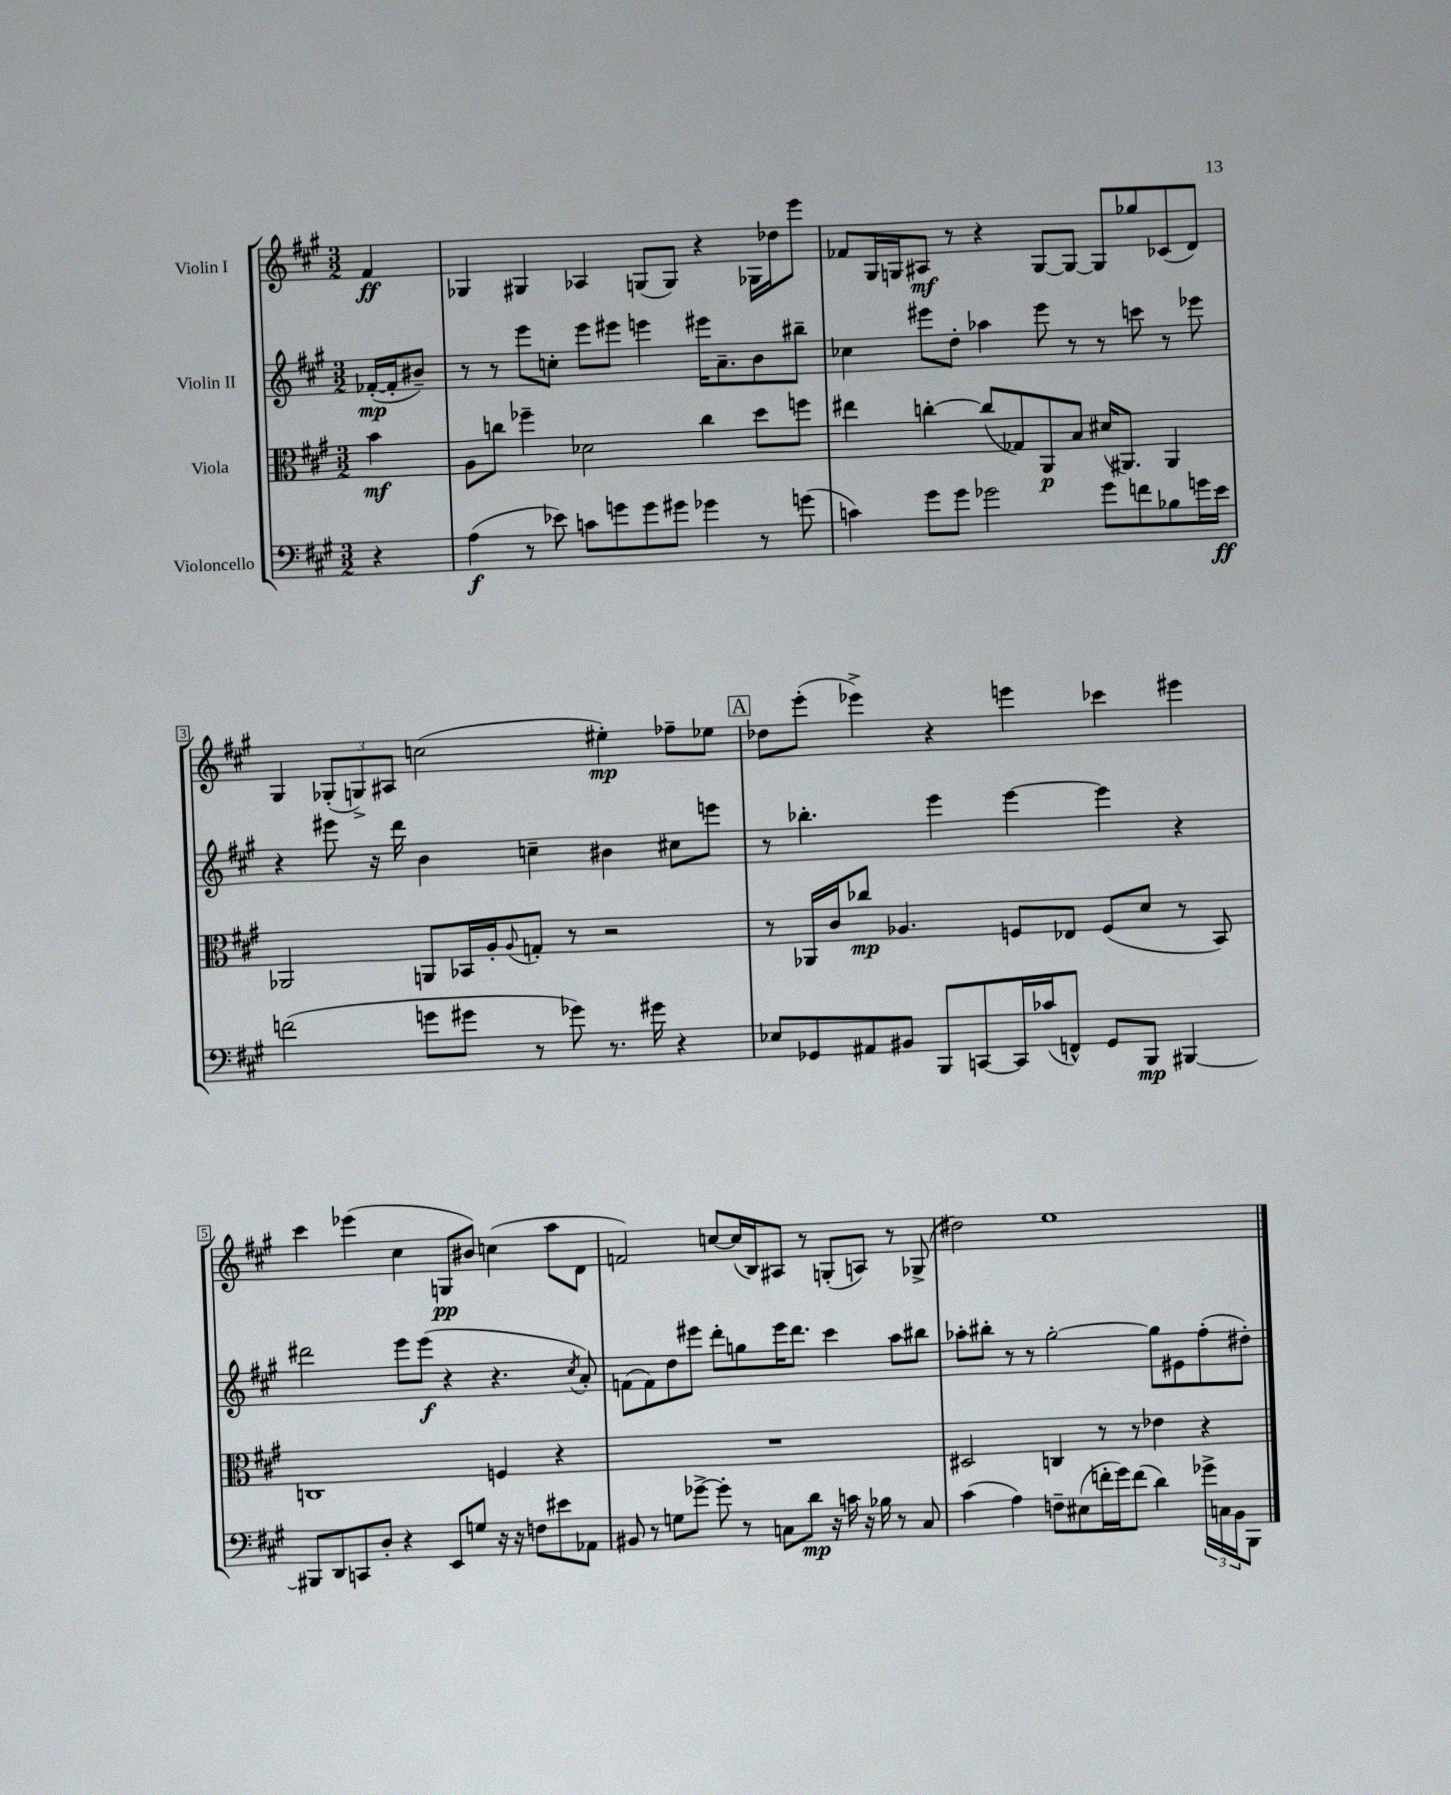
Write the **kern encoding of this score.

**kern	**dynam	**kern	**dynam	**kern	**dynam	**kern	**dynam
*part4	*part4	*part3	*part3	*part2	*part2	*part1	*part1
*staff4	*staff4	*staff3	*staff3	*staff2	*staff2	*staff1	*staff1
*I"Violoncello	*	*I"Viola	*	*I"Violin II	*	*I"Violin I	*
*clefF4	*	*clefC3	*	*clefG2	*	*clefG2	*
*k[f#c#g#]	*	*k[f#c#g#]	*	*k[f#c#g#]	*	*k[f#c#g#]	*
*M3/2	*	*M3/2	*	*M3/2	*	*M3/2	*
=	=	=	=	=	=	=	=
4r	.	4b\	mf	([16f-X'/LL	mp	4f#/	ff
.	.	.	.	16f-'/J]	.	.	.
.	.	.	.	8b#X~/J)	.	.	.
=1	=1	=1	=1	=1	=1	=1	=1
(4A\	f	8A\L	.	8r	.	4G-X/	.
.	.	8ccn\J	.	8r	.	.	.
8r	.	4ff-X~\	.	8eee\L	.	4G#X/	.
8e-X\)	.	.	.	8ccn'\J	.	.	.
8cn\L	.	2d-X\	.	8eee\L	.	4A-X/	.
8gn\	.	.	.	8eee#X\J	.	.	.
8g\	.	.	.	4eeen\	.	(8Gn/L	.
8g#X\J	.	.	.	.	.	8G/J)	.
4g-X\	.	4cc\	.	16eee#X\KL	.	4r	.
.	.	.	.	8.a~\	.	.	.
8r	.	8dd\L	.	8b\	.	16G-X\LL	.
.	.	.	.	.	.	16dd-X\J	.
(8gn\	.	8ffn\J	.	8bb#X~\J	.	8eee\J	.
=2	=2	=2	=2	=2	=2	=2	=2
4cn\)	.	4ee#X\	.	4cc-X\	.	8f-X/L	.
.	.	.	.	.	.	16G#/L	.
.	.	.	.	.	.	16Gn/J	.
8g#\L	.	[4ccn'\	.	8eee#X\L	.	8A#X/J	mf
8g#\J	.	.	.	8dd'\J	.	8r	.
2g-X\	.	(8cc/L]	.	4aa-X\	.	4r	.
.	.	8G-X/)	.	.	.	.	.
.	.	8AA/	p	8eee#\	.	[8G/L	.
.	.	8B/J	.	8r	.	8G/J_	.
8g-\L	.	(16d#X/KL	.	8r	.	8G/L]	.
.	.	8.AA#X/J)	.	.	.	.	.
8fn\	.	.	.	8cccn\	.	8gg-X/	.
8B-X\	.	4AA#/	.	8r	.	(8c-X/	.
16gn\L	.	.	.	8eee-X\	.	8d/J)	.
16e\JJ	ff	.	.	.	.	.	.
!!LO:LB:g=z
=3	=3	=3	=3	=3	=3	=3	=3
(2fn\	.	2AA-X/	.	4r	.	4G#/	.
.	.	.	.	8eee#X\	.	(12G-X'/L	.
.	.	.	.	.	.	12Gn^/)	.
.	.	.	.	16r	.	.	.
.	.	.	.	.	.	12A#X/J	.
.	.	.	.	16ddd\	.	.	.
8gn\L	.	8AAn/L	.	4b\	.	(2ccn\	.
8g#X\J	.	16BB-X/L	.	.	.	.	.
.	.	16A'/J	.	.	.	.	.
.	.	8qqA/	.	.	.	.	.
8r	.	8Gn'/J	.	4ccn~\	.	.	.
8g-X\)	.	8r	.	.	.	.	.
8.r	.	2r	.	4b#X\	.	4ee#X'\)	mp
16g#X\	.	.	.	.	.	.	.
4r	.	.	.	8cc#X\L	.	8ff-X~\L	.
.	.	.	.	8eeen\J	.	8ee-X\J	.
!!LO:REH:place=s1:t=A
=4	=4	=4	=4	=4	=4	=4	=4
8E-X/L	.	8r	.	8r	.	8dd-X\L	.
8GG-X/	.	16AA-X/LL	.	4.bb-X'\	.	(8eee'\J	.
.	.	16c#/J	.	.	.	.	.
8AA#X/	.	8cc-X/J	mp	.	.	4eee-X^\)	.
8BB#X/J	.	4.A-X/	.	.	.	.	.
8BBB/L	.	.	.	4eee\	.	4r	.
[8CCn/	.	.	.	.	.	.	.
16CC/L]	.	8Fn/L	.	[4eee\	.	4eeen\	.
(16c-X/J	.	.	.	.	.	.	.
8FFn^^/J)	.	8E-X/J	.	.	.	.	.
8GG-/L	.	(8F/L	.	4eee\]	.	4ccc-X\	.
8BBB/J	mp	8d/J	.	.	.	.	.
[4BBB#X/	.	8r	.	4r	.	4eee#X\	.
.	.	8BB/)	.	.	.	.	.
!!LO:LB:g=z
=5	=5	=5	=5	=5	=5	=5	=5
8BBB#X/L]	.	1Cn	.	2ddd#X\	.	4ccc#\	.
8DD/	.	.	.	.	.	.	.
8CCn/	.	.	.	.	.	(4eee-X\	.
8D'/J	.	.	.	.	.	.	.
4r	.	.	.	8eee\L	.	4cc#\	.
.	.	.	.	(8eee\J	f	.	.
8EE/L	.	.	.	4r	.	8Gn/L	pp
8Gn/J	.	.	.	.	.	8b#X/J)	.
16r	.	4Fn/	.	4.r	.	(4ccn\	.
16r	.	.	.	.	.	.	.
8Fn\L	.	.	.	.	.	.	.
8e#X\	.	4r	.	.	.	8aa\L	.
.	.	.	.	8qcc#/	.	.	.
8AA-X\J	.	.	.	8a'/)	.	8d\J	.
=6	=6	=6	=6	=6	=6	=6	=6
8BB#X/	.	1.r	.	(8fn\L	.	2fn/)	.
8r	.	.	.	8f\)	.	.	.
8Gn\L	.	.	.	8dd\	.	.	.
[8g-X^\J	.	.	.	8eee#X\J	.	.	.
8g-'\]	.	.	.	8ddd'\L	.	[8ccn/L	.
8r	.	.	.	8ggn\	.	(16cc/L]	.
.	.	.	.	.	.	16B/J)	.
8Cn\L	.	.	.	16eee#\K	.	8A#X/J	.
.	.	.	.	8.ddd\J	.	.	.
8d\J	mp	.	.	.	.	8r	.
16r	.	.	.	4ccc#\	.	(8Gn'/L	.
16cn\	.	.	.	.	.	.	.
16r	.	.	.	.	.	8An/J)	.
16B-X\	.	.	.	.	.	.	.
8r	.	.	.	8aa\L	.	8r	.
8C/	.	.	.	8bb#X\J	.	(8G-X^/	.
=7	=7	=7	=7	=7	=7	=7	=7
(4c#\	.	2D#X/	.	8aa-X'\L	.	2dd#X\)	.
.	.	.	.	8bb#X'\J	.	.	.
4A\)	.	.	.	8r	.	.	.
.	.	.	.	8r	.	.	.
8Fn~\L	.	4Cn/	.	[2gg#'\	.	1ee	.
(8E#X\	.	.	.	.	.	.	.
16fn'\L	.	8r	.	.	.	.	.
16g#\J)	.	.	.	.	.	.	.
(8f\J	.	8r	.	.	.	.	.
4d\)	.	4e-X\	.	8gg#\L]	.	.	.
.	.	.	.	8e#X\	.	.	.
24g-X^\LL	.	4r	.	(8ff#'\	.	.	.
24Cn\	.	.	.	.	.	.	.
24BB\J	.	.	.	.	.	.	.
8BBB\J	.	.	.	8dd#X'\J)	.	.	.
==	==	==	==	==	==	==	==
*-	*-	*-	*-	*-	*-	*-	*-
